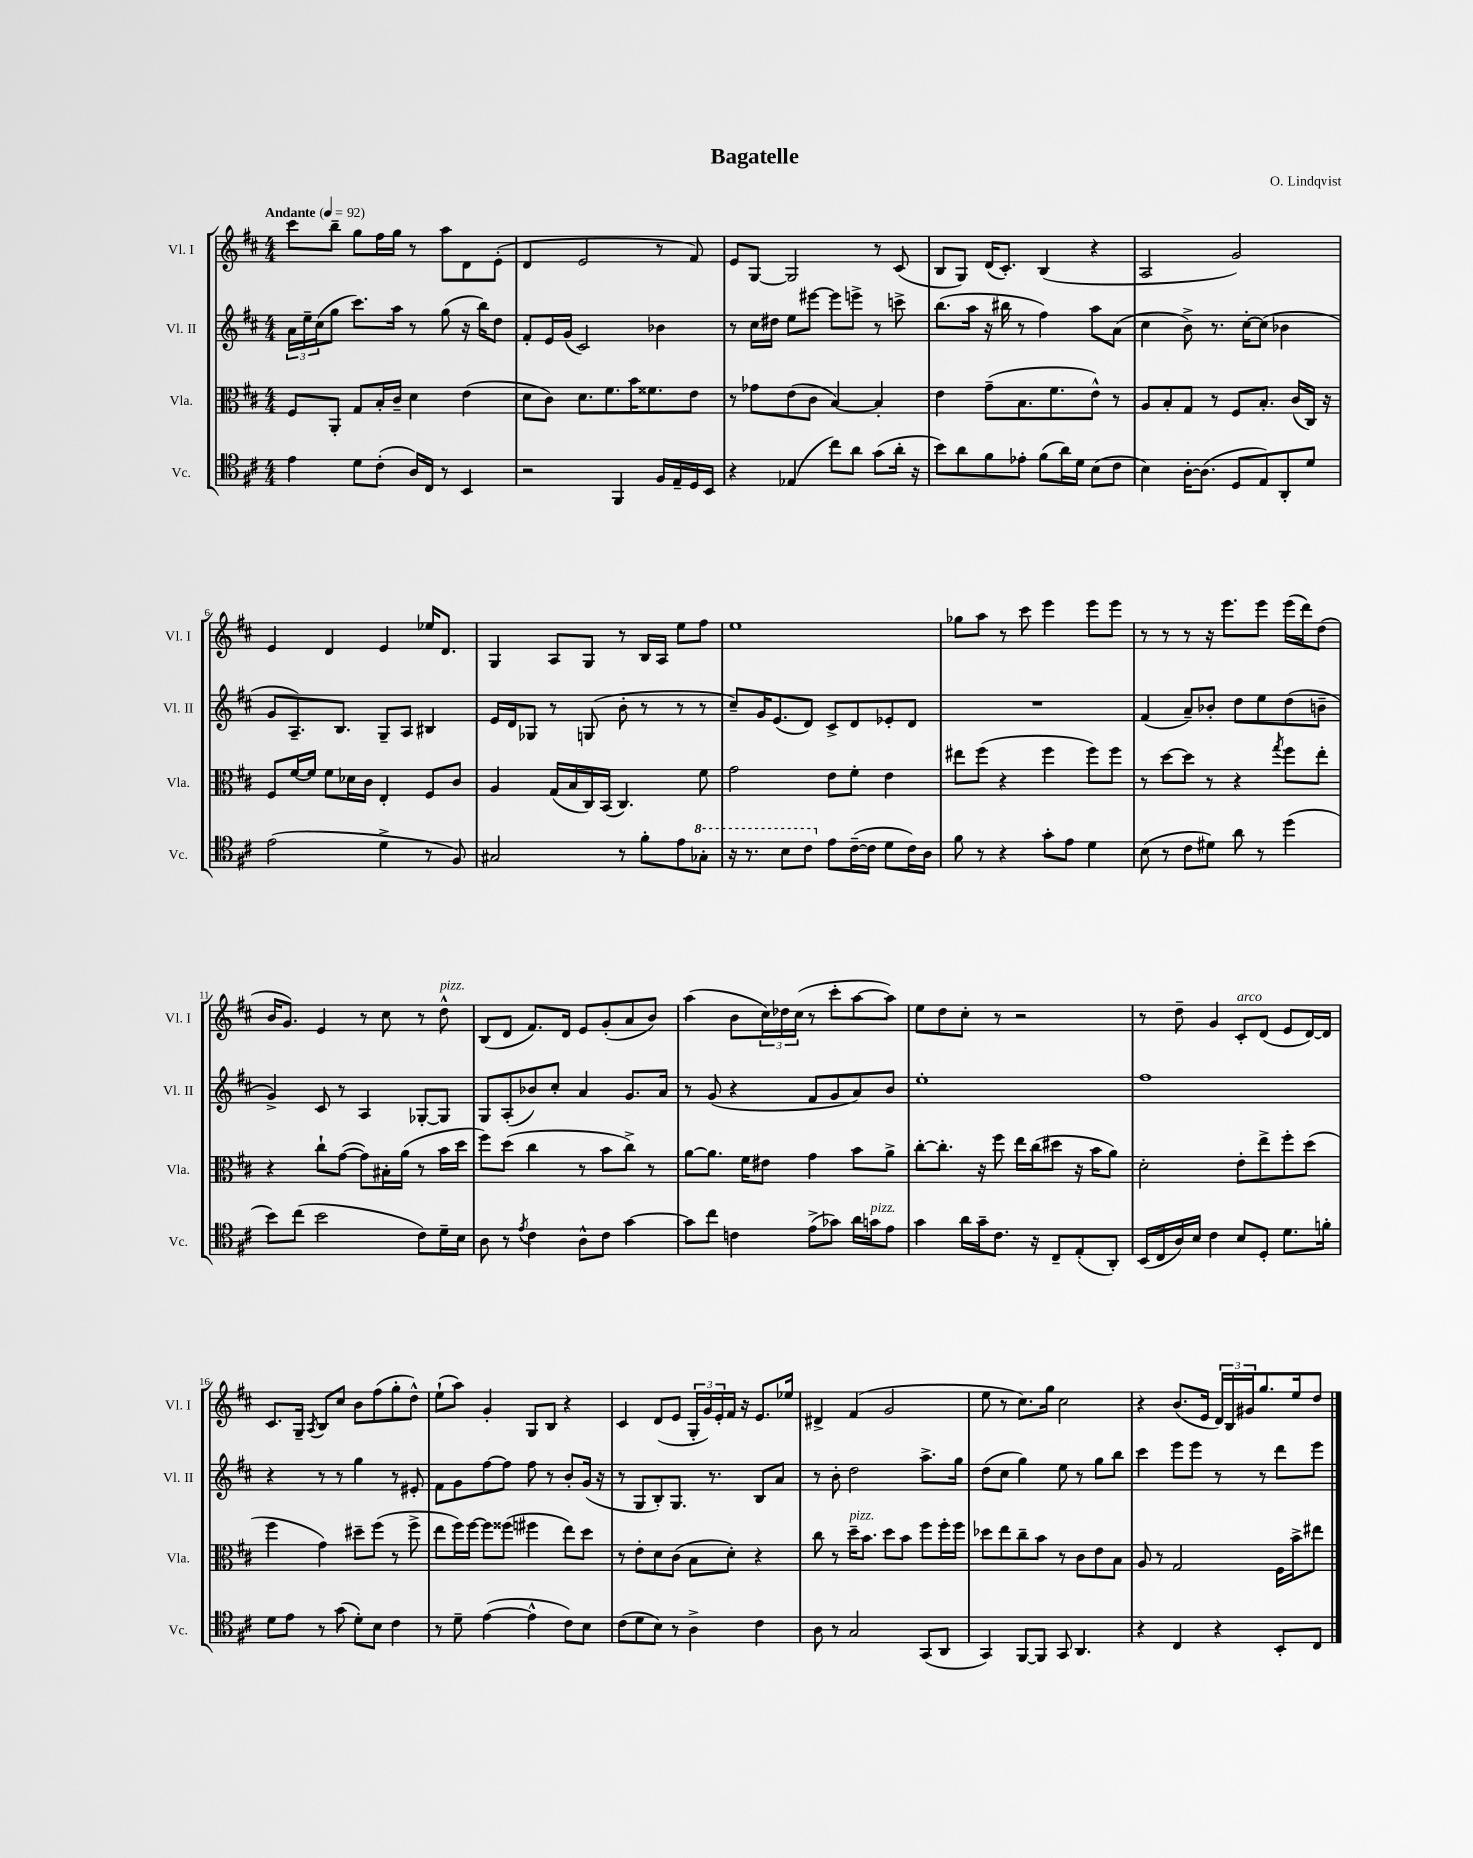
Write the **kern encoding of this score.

**kern	**kern	**kern	**kern
*part4	*part3	*part2	*part1
*staff4	*staff3	*staff2	*staff1
*I"Vc.	*I"Vla.	*I"Vl. II	*I"Vl. I
*I'Vc.	*I'Vla.	*I'Vl. II	*I'Vl. I
*clefC4	*clefC3	*clefG2	*clefG2
*k[f#c#]	*k[f#c#]	*k[f#c#]	*k[f#c#]
*M4/4	*M4/4	*M4/4	*M4/4
*MM92	*MM92	*MM92	*MM92
=1	=1	=1	=1
!	!	!	!LO:TX:a:B:t=Andante
4e\	8F#/L	24a\LL	8ccc#\L
.	.	24ee~\	.
.	.	(24cc#\J	.
.	8AA'/J	8gg\J	8bb~\J
8d\L	8G/L	8.ccc#\L)	8gg\L
(8c#'\J	16B'/L	.	16ff#\L
.	16c#~/JJ	16aa\Jk	16gg\JJ
16A/LL)	4d\	8r	8r
16C#/JJ	.	.	.
8r	.	(8gg\	8aa\L
4BB/	(4e\	16r	8d\
.	.	16bb\KL)	.
.	.	8dd\J	(8e'\J
=2	=2	=2	=2
2r	8d\L	8f#'/L	4d/
.	8c#\J)	16e/L	.
.	.	(16g/JJ	.
.	8.d\L	2c#/)	2e/
.	8.f#\	.	.
4FF#/	.	.	.
.	16b\K	.	.
.	8.f##X\	.	.
16F#/LL	.	4b-X\	8r
16E~/	.	.	.
16D/	8e\J	.	8f#/)
16BB/JJ	.	.	.
=3	=3	=3	=3
4r	8r	8r	8e/L
.	8g-X\L	16cc#\LL	[8G/J
.	.	16dd#X\JJ	.
(4E-X/	(8e\	8ee\L	2G/]
.	8c#\J	[8eee#X\J	.
8cc#\L)	[4B/)	8eee#\L]	.
8a\J	.	8eeen^\J	.
(8g\L	4B'/]	8r	8r
16a'\Jk	.	8cccn^\	(8c#/
16r	.	.	.
=4	=4	=4	=4
8b\L)	4e\	(8.bb\L	8B/L
8a\	.	.	8G/J)
.	.	16aa\Jk	.
8f#\	(8g~\L	16r	(16d/KL
.	.	16bb#X\	8.c#'/J)
8e-X'\J	8.B\	8r	.
(8f#\L	.	4ff#\)	(4B/
.	8.f#\	.	.
16a\L)	.	.	.
16d\JJ	.	.	.
(8B\L	8e^^\J)	8aa\L	4r
8c#\J	8r	(8a\J	.
=5	=5	=5	=5
4B\)	8A/L	4cc#\	2A/
.	8B'/	.	.
[16A'\KL	8G/J	8b^\)	.
(8.A\J]	.	.	.
.	8r	8.r	.
8D/L	8F#/L	.	2g/)
.	.	[16cc#'\KL	.
8E/)	8.B'/J	(8cc#\J]	.
8AA'/	.	4b-X\	.
.	(16c#/LL	.	.
8d/J	16C#/JJ)	.	.
.	16r	.	.
!!LO:LB:g=z
=6	=6	=6	=6
(2e\	8F#/L	8g/L	4e/
.	[16f#/L	8.A~/)	.
.	16f#/JJ]	.	.
.	8f#\L	.	4d/
.	.	8.B/J	.
.	16d-X\L	.	.
.	16c#\JJ	.	.
4d^\	4E'/	8G~/L	4e/
.	.	8A/J	.
8r	8F#/L	4B#X/	16ee-X/KL
.	.	.	8.d/J
8F#/)	8c#/J	.	.
=7	=7	=7	=7
2G#X/	4A/	16e/LL	4G/
.	.	16d/J	.
.	.	8G-X/J	.
.	(16G/LL	8r	8A/L
.	16B/	.	.
.	16C#/)	(8Gn/	8G/J
.	(16BB/JJ	.	.
8r	4.C#/)	8b'\	8r
8f#'\L	.	8r	16B/LL
.	.	.	16A/JJ
8e\	.	8r	8ee\L
*8va	*	*	*
8g-X'\J	8f#\	8r	8ff#\J
=8	=8	=8	=8
16r	2g\	8cc#~/L)	1ee
8.r	.	.	.
.	.	16g/K	.
.	.	(8.e/	.
8b\L	.	.	.
8cc#\J	.	8d/J)	.
*X8va	*	*	*
8e\L	8e\L	8c#^/L	.
([16c#~\L	8f#'\J	8d/	.
16c#\JJ]	.	.	.
8d\L	4e\	8e-X'/	.
16c#\L)	.	8d/J	.
16A\JJ	.	.	.
=9	=9	=9	=9
8f#\	8ee#X\L	1r	8gg-X\L
8r	(8ff#\J	.	8aa\J
4r	4r	.	8r
.	.	.	8ccc#\
8g'\L	4ff#\	.	4eee\
8e\J	.	.	.
4d\	8ff#\L)	.	8eee\L
.	8ff#\J	.	8eee\J
=10	=10	=10	=10
(8B\	8r	(4f#/	8r
8r	[8dd\L	.	8r
8c#\L	8dd\J]	8a~/L)	8r
8d#X\J)	8r	8b-X'/J	16r
.	.	.	8.eee\L
8a\	4r	8dd\L	.
8r	.	8ee\	8eee\J
.	8qgg/	.	.
(4dd\	8ff#\L	(8dd\	(16eee\LL
.	.	.	16ddd\J)
.	8ee'\J	8bn~\J	(8dd\J
!!LO:LB:g=z
=11	=11	=11	=11
8b\L)	4r	4g^/)	16b/KL
.	.	.	8.g/J)
(8cc#\J	.	.	.
2b\	8cc#`\L	8c#/	4e/
.	([8g\J	8r	.
.	8g\L])	4A/	8r
.	16B#X'\L	.	8cc#\
.	(16a\JJ	.	.
8c#\L)	8r	[8G-X'/L	8r
!	!	!	!LO:TX:a:i:t=pizz.
16d~\L	16b\LL	8G-/J]	8dd^^\
16B\JJ	16dd\JJ	.	.
=12	=12	=12	=12
8A\	8ff#\L)	8G/L	(8B/L
8r	(8dd\J	(8A'/	8d/J
8qe/	.	.	.
4c#\	4cc#\	8b-X/)	8.f#/L)
.	.	8cc#'/J	.
.	.	.	16d/Jk
8A^^\L	8r	4a/	8e/L
8c#\J	8b\L	.	(8g'/
[4g\	8cc#^\J)	8.g/L	8a/
.	8r	.	8b/J)
.	.	16a/Jk	.
=13	=13	=13	=13
8g\L]	[8a\L	8r	(4aa\
8cc#\J	8.a\J]	(8g/	.
4cn\	.	4r	8b\L
.	16f#\KL	.	.
.	8e#X\J	.	24cc#\L)
.	.	.	24dd-X\
.	.	.	(24cc#\JJ
(8e^\L	4g\	8f#/L	8r
8g-X\J)	.	8g/	8ccc#'\L
16a\LL	8b\L	8a/)	[8aa\
!LO:TX:a:i:t=pizz.	!	!	!
16gn\J	.	.	.
8e\J	8a^\J	8b/J	8aa\J])
=14	=14	=14	=14
4g\	[8cc#'\L	1ee'	8ee\L
.	8.cc#'\J]	.	8dd\
16a\LL	.	.	8cc#'\J
16g~\J	16r	.	.
8.c#\J	8ff#\	.	8r
.	16ee\LL	.	2r
16r	(16cc#\J	.	.
8C#~/L	8dd#X\J	.	.
(8E'/	16r	.	.
.	16b\KL	.	.
8AA'/J)	8a\J)	.	.
=15	=15	=15	=15
(16BB/LL	2d'\	1ff#	8r
16C#/	.	.	.
16A/)	.	.	8dd~\
16B/JJ	.	.	.
4c#\	.	.	4g/
!	!	!	!LO:TX:a:i:t=arco
8B/L	8e'\L	.	8c#'/L
8D'/J	8ee^\	.	(8d/J
8.d\L	8ff#'\	.	8e/L
.	(8dd\J	.	[16d/L)
16fn'\Jk	.	.	16d/JJ]
!!LO:LB:g=z
=16	=16	=16	=16
8d\L	4ff#\	4r	8.c#/L
8e\J	.	.	.
.	.	.	16G~/Jk
.	.	.	8qA/
8r	4g\)	8r	8B/L
(8g\	.	8r	8cc#/J
8d'\L)	8dd#X~\L	4gg\	8b\L
8B\J	(8ff#\J	.	(8ff#\
4c#\	8r	8r	8gg'\
.	8ff#^\	8e#X'/	8dd^^\J)
=17	=17	=17	=17
8r	8ee\L	8f#\L	(8ee`\L
8d~\	16ff#\L)	8g\	8aa\J)
.	[16ff#\JJ	.	.
([4e\	8ff#\L]	[8ff#\	4g'/
.	(8ff##X\J	8ff#\J]	.
4e^^\]	4ff#X\	8ff#\	8G/L
.	.	8r	8B/J
8c#\L)	8ee\L)	8b'/L	4r
8B\J	8dd\J	(16g/Jk	.
.	.	16r	.
=18	=18	=18	=18
(8c#\L	8r	8r	4c#/
8d\	8e'\L	8G/L	.
8B\J)	8d\	8B'/)	(8d/L
8r	(8c#\J	8.G/J	8e/J
4A^\	8B\L	.	24G'/LL
.	.	.	24g/)
.	.	8.r	.
.	.	.	24e'/
.	8d'\J)	.	16f#/JJ
.	.	.	16r
4c#\	4r	8B/L	8.e/L
.	.	8a/J	.
.	.	.	16ee-X/Jk
=19	=19	=19	=19
8A\	8cc#\	8r	4d#X^/
8r	8r	8b'\	.
!	!LO:TX:a:i:t=pizz.	!	!
2G/	16dd~\KL	2dd\	(4f#/
.	8.b\J	.	.
.	8dd\L	.	2g/
.	8b\J	.	.
(8GG/L	8ff#\L	8.aa^\L	.
8AA/J	16ff#'\L	.	.
.	16ff#\JJ	16gg\Jk	.
=20	=20	=20	=20
4GG/)	8dd-X\L	(8dd\L	8ee\
.	8ee\	8cc#\J	8r
[8FF#/L	8cc#~\	4gg\)	8.cc#\L)
8FF#/J]	8b\J	.	.
.	.	.	16gg\Jk
8GG/	8r	8ee\	2cc#\
4.AA/	8c#\L	8r	.
.	8e\	8gg\L	.
.	8B\J	8bb\J	.
=21	=21	=21	=21
4r	8A/	4ccc#\	4r
.	8r	.	.
4C#/	2G/	8eee\L	(8.b/L
.	.	8eee\J	.
.	.	.	16e/Jk
4r	.	8r	24d/LL)
.	.	.	24B/
.	.	.	24g#X/J
.	.	8r	8.gg/
8BB'/L	16F#\LL	8ddd\L	.
.	16b^\J	.	16ee/k
8C#/J	8ee#X\J	8eee\J	8dd/J
==	==	==	==
*-	*-	*-	*-
